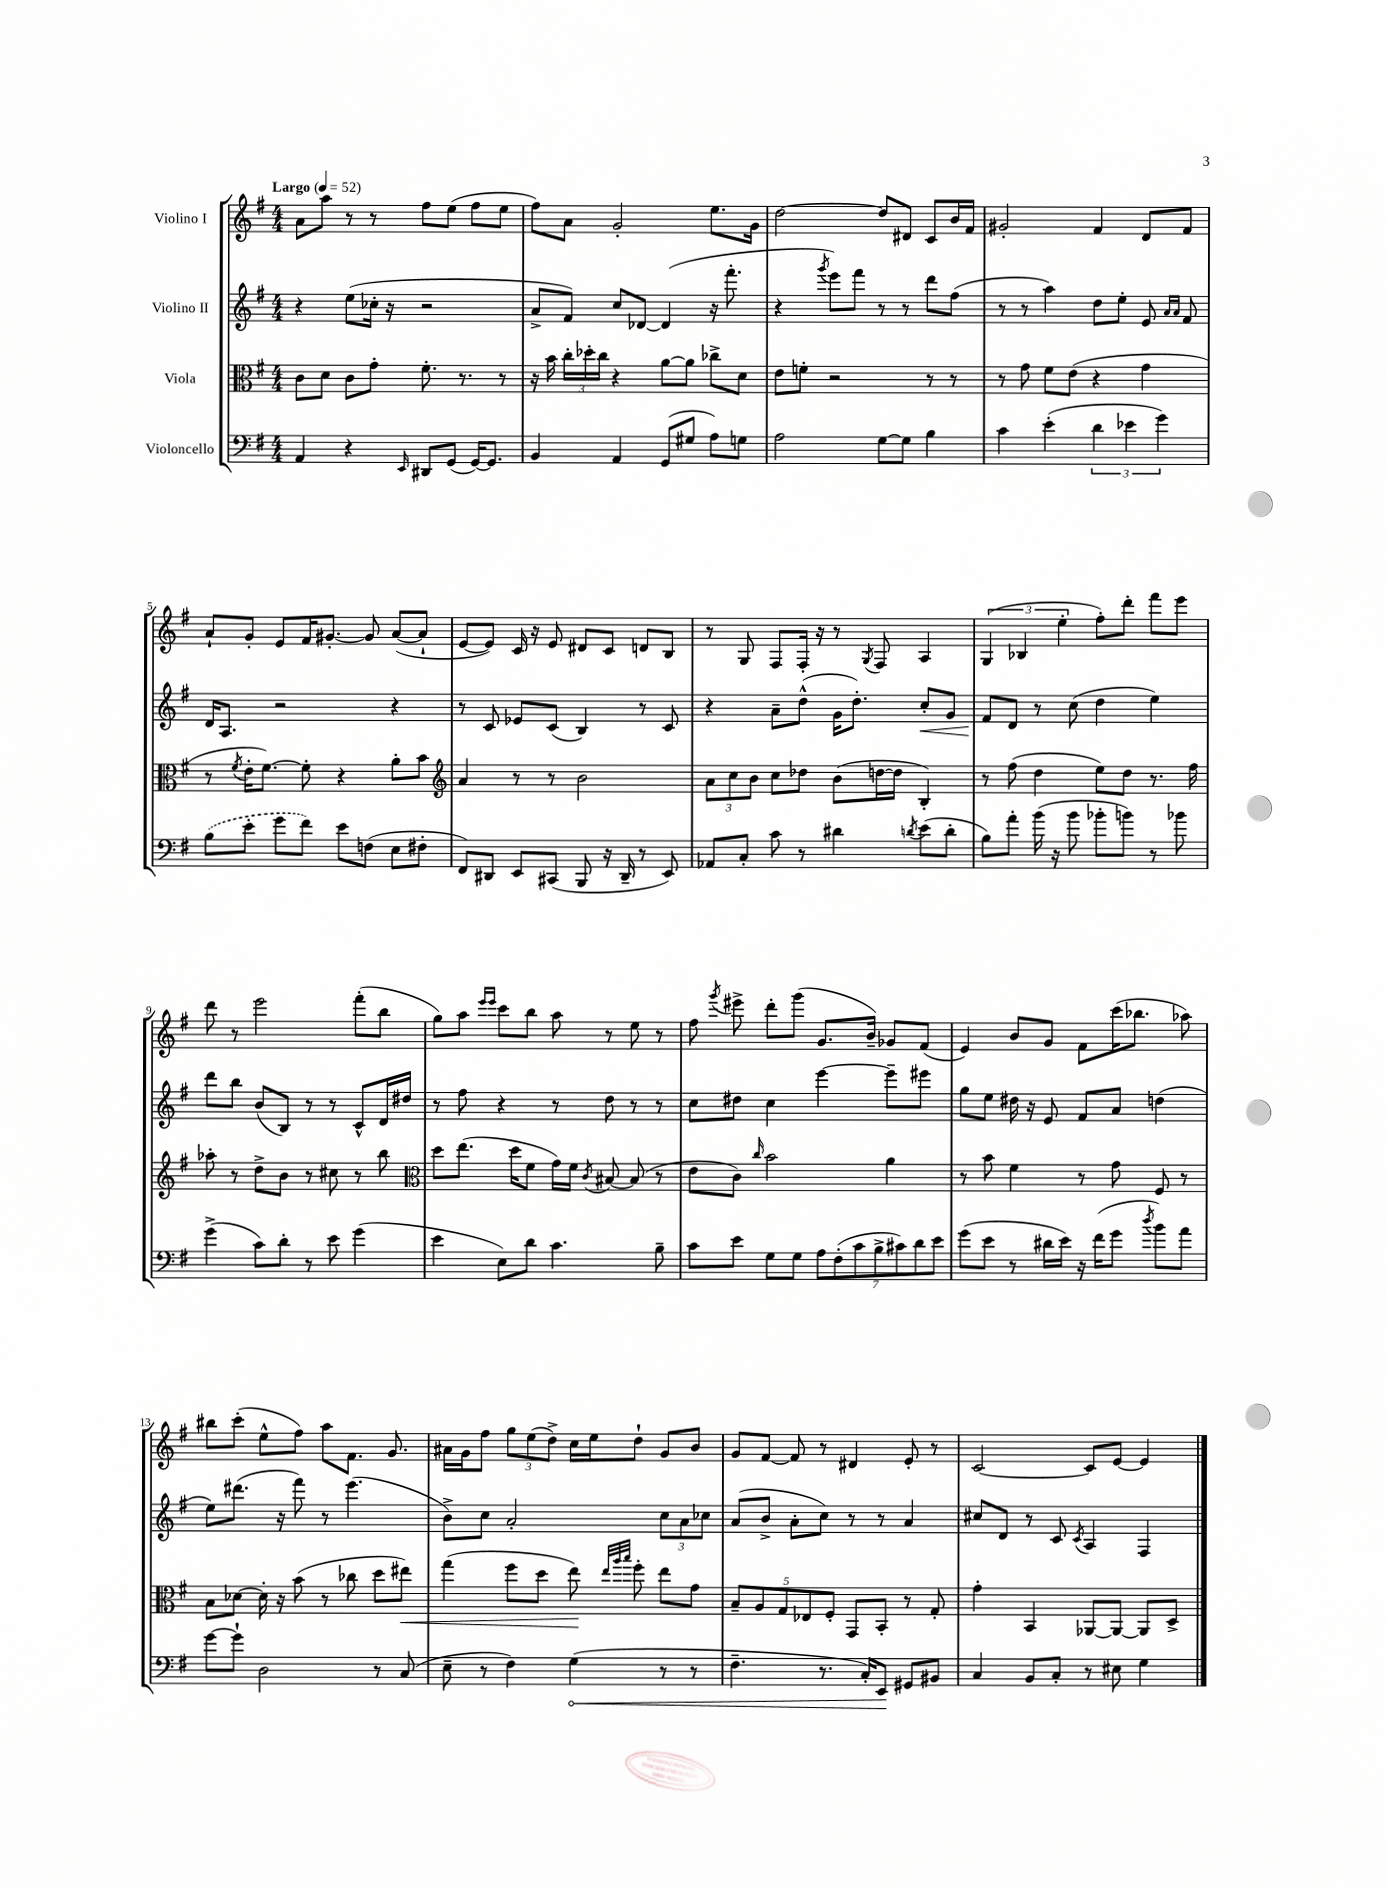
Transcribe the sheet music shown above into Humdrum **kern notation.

**kern	**kern	**kern	**kern
*staff4	*staff3	*staff2	*staff1
*clefF4	*clefC3	*clefG2	*clefG2
*k[f#]	*k[f#]	*k[f#]	*k[f#]
*M4/4	*M4/4	*M4/4	*M4/4
*MM52	*MM52	*MM52	*MM52
4AA	8c	4r	8a
.	8d	.	8aa
4r	8c	(8ee	8r
.	8g'	16cc-'	8r
.	.	16r	.
16qqEE	.	.	.
8DD#	8.f#'	2r	8ff#
(8GG	.	.	(8ee
.	8.r	.	.
[16GG)	.	.	8ff#
8.GG]	.	.	.
.	8r	.	8ee
=	=	=	=
4BB	16r	8a^	8ff#)
.	16b	.	.
.	24cc'	8f#)	8a
.	24dd-'	.	.
.	24cc	.	.
4AA	4r	8cc	2g'
.	.	[8d-	.
(8GG	[8a	(4d-]	.
8G#	8a]	.	.
8A)	8cc-^	16r	8.ee
.	.	8.fff#'	.
8G	8d	.	.
.	.	.	16g
=	=	=	=
2A	8e	4r	[2dd
.	8f'	.	.
.	.	8qggg	.
.	2r	8eee)	.
.	.	8fff#	.
[8G	.	8r	8dd]
8G]	.	8r	8d#
4B	8r	8ddd	8c
.	8r	(8ff#	16b
.	.	.	16f#
=	=	=	=
4c	8r	8r	2g#'
.	8g	8r	.
(4e'	8f#	4aa)	.
.	(8e	.	.
6d	4r	8dd	4f#
.	.	8ee'	.
6e-	.	.	.
.	4g	8e	8d
6g)	.	.	.
.	.	16qqa	.
.	.	16qqa	.
.	.	8f#	8f#
=	=	=	=
(8B	8r	16d	8a`
.	.	8.A	.
.	8qf#	.	.
8e'	16e'	.	8g'
.	[8.f#)	.	.
8g	.	2r	8e
8f#)	8f#']	.	16f#
.	.	.	[8.g#'
8e	4r	.	.
(8F	.	.	8g#]
8E	8a'	4r	([8a
8F#'	8b	.	8a`]
=	=	=	=
*	*clefG2	*	*
8FF#)	4a	8r	[8e
8DD#	.	8c	8e])
8EE	8r	8e-	16c
.	.	.	16r
(8CC#	8r	(8c	8e
8BBB	2b	4B)	8d#
16r	.	.	8c
16DD#~	.	.	.
8r	.	8r	8d
8EE)	.	8c	8B
=	=	=	=
8AA-	12a	4r	8r
.	12cc	.	.
8C'	.	.	8G
.	12b	.	.
8c	8cc	8a~	8F#
8r	8dd-	(8dd^^	16F#'
.	.	.	16r
4d#	(8b	16g	8r
.	.	8.dd')	.
.	.	.	8qG
.	[16dd	.	8F#
.	16dd]	.	.
8qd	.	.	.
(8e	4B')	8cc'	4A
8d'	.	8g	.
=	=	=	=
8B)	8r	8f#	(6G
8a'	(8ff#	8d	.
.	.	.	6B-
(16b	4dd	8r	.
16r	.	.	.
.	.	.	6ee'
8b	.	(8cc	.
8b-'	8ee)	4dd	8ff#')
8b)	8dd	.	8ddd'
8r	8.r	4ee)	8fff#
8b-	.	.	8eee
.	16ff#	.	.
=	=	=	=
(4g^	8aa-'	8ddd	8ddd
.	8r	8bb	8r
8c)	8dd^	(8b	2eee
8d'	8b	8B)	.
8r	8r	8r	.
8e	8cc#	8r	.
(4g	8r	8c^^	(8fff#'
.	8bb	16d	8bb
.	.	16dd#	.
=	=	=	=
*	*clefC3	*	*
4e	8dd	8r	8gg)
.	(8.ee	8ff#	8aa
.	.	.	16qqeee
.	.	.	16qqeee
8E)	.	4r	8ccc
.	16dd	.	.
8d	8f#	.	8bb
4.c	16g)	8r	8aa
.	16f#	.	.
.	8qc	.	.
.	[8B#	8dd	8r
.	(8B#]	8r	8ee
8B~	8r	8r	8r
=	=	=	=
8c	8e	8cc	8ff#
.	.	.	8qggg
8e	8c)	8dd#	8eee#^
.	16qqcc	.	.
8G	2b	4cc	8ddd'
8G	.	.	(8ggg
14A	.	[4eee	8.g
(14F#'	.	.	.
14c	.	.	.
.	.	.	16b~)
14B^	.	.	.
.	4a	8eee~]	8g-
14c#)	.	.	.
14d	.	.	.
.	.	8eee#	(8f#
14e	.	.	.
=	=	=	=
(8g	8r	8gg	4e)
8e	8b	8ee	.
8r	4f#	16dd#	8b
.	.	16r	.
16d#	.	8e	8g
16e)	.	.	.
16r	8r	8f#	8f#
(16f#	.	.	.
8g	8g	8a	(16ccc
.	.	.	8.bb-
8qdd	.	.	.
8b)	8F#	(4dd	.
8a	8r	.	8aa-)
=	=	=	=
[8g	8B	8ee)	8bb#
8g`]	[8d-	(8.ddd#	(8ccc'
2D	16d-']	.	8ee^^
.	16r	16r	.
.	(8b	8fff#)	8ff#)
.	8r	8r	8aa
.	8cc-	(4.eee	8.f#
8r	8dd	.	.
.	.	.	8.g
(8C	8ee#)	.	.
=	=	=	=
8E~	(4gg	8b^)	16a#
.	.	.	16g
8r	.	8cc	8ff#
4F#)	8ff#	2a'	12gg
.	.	.	(12ee
.	8dd	.	.
.	.	.	12dd^)
(4G	8ee)	.	16cc
.	.	.	16ee
.	32qqee	.	.
.	32qqaa	.	.
.	32qqbb	.	.
.	8ff#'	.	8dd`
8r	8ee	12cc	8g
.	.	12a	.
8r	8g	.	8b
.	.	12cc-	.
=	=	=	=
4.F#~	10B~	(8a	8g
.	10A	.	.
.	.	8b^	[8f#
.	10G	.	.
.	.	8a'	8f#]
.	10E-	.	.
8.r	.	8cc)	8r
.	10F#'	.	.
.	8GG	8r	4d#
16C')	.	.	.
8EE	8BB'	8r	.
8GG#	8r	4a	8e'
8BB#	8G'	.	8r
=	=	=	=
4C	4g'	8cc#	[2c
.	.	8d	.
8BB	4BB	8r	.
8C'	.	8c	.
.	.	8qc	.
8r	[8AA-	4A	8c]
8E#	8AA-_	.	[8e
4G	8AA-]	4F#	4e]
.	8D^	.	.
==	==	==	==
*-	*-	*-	*-
